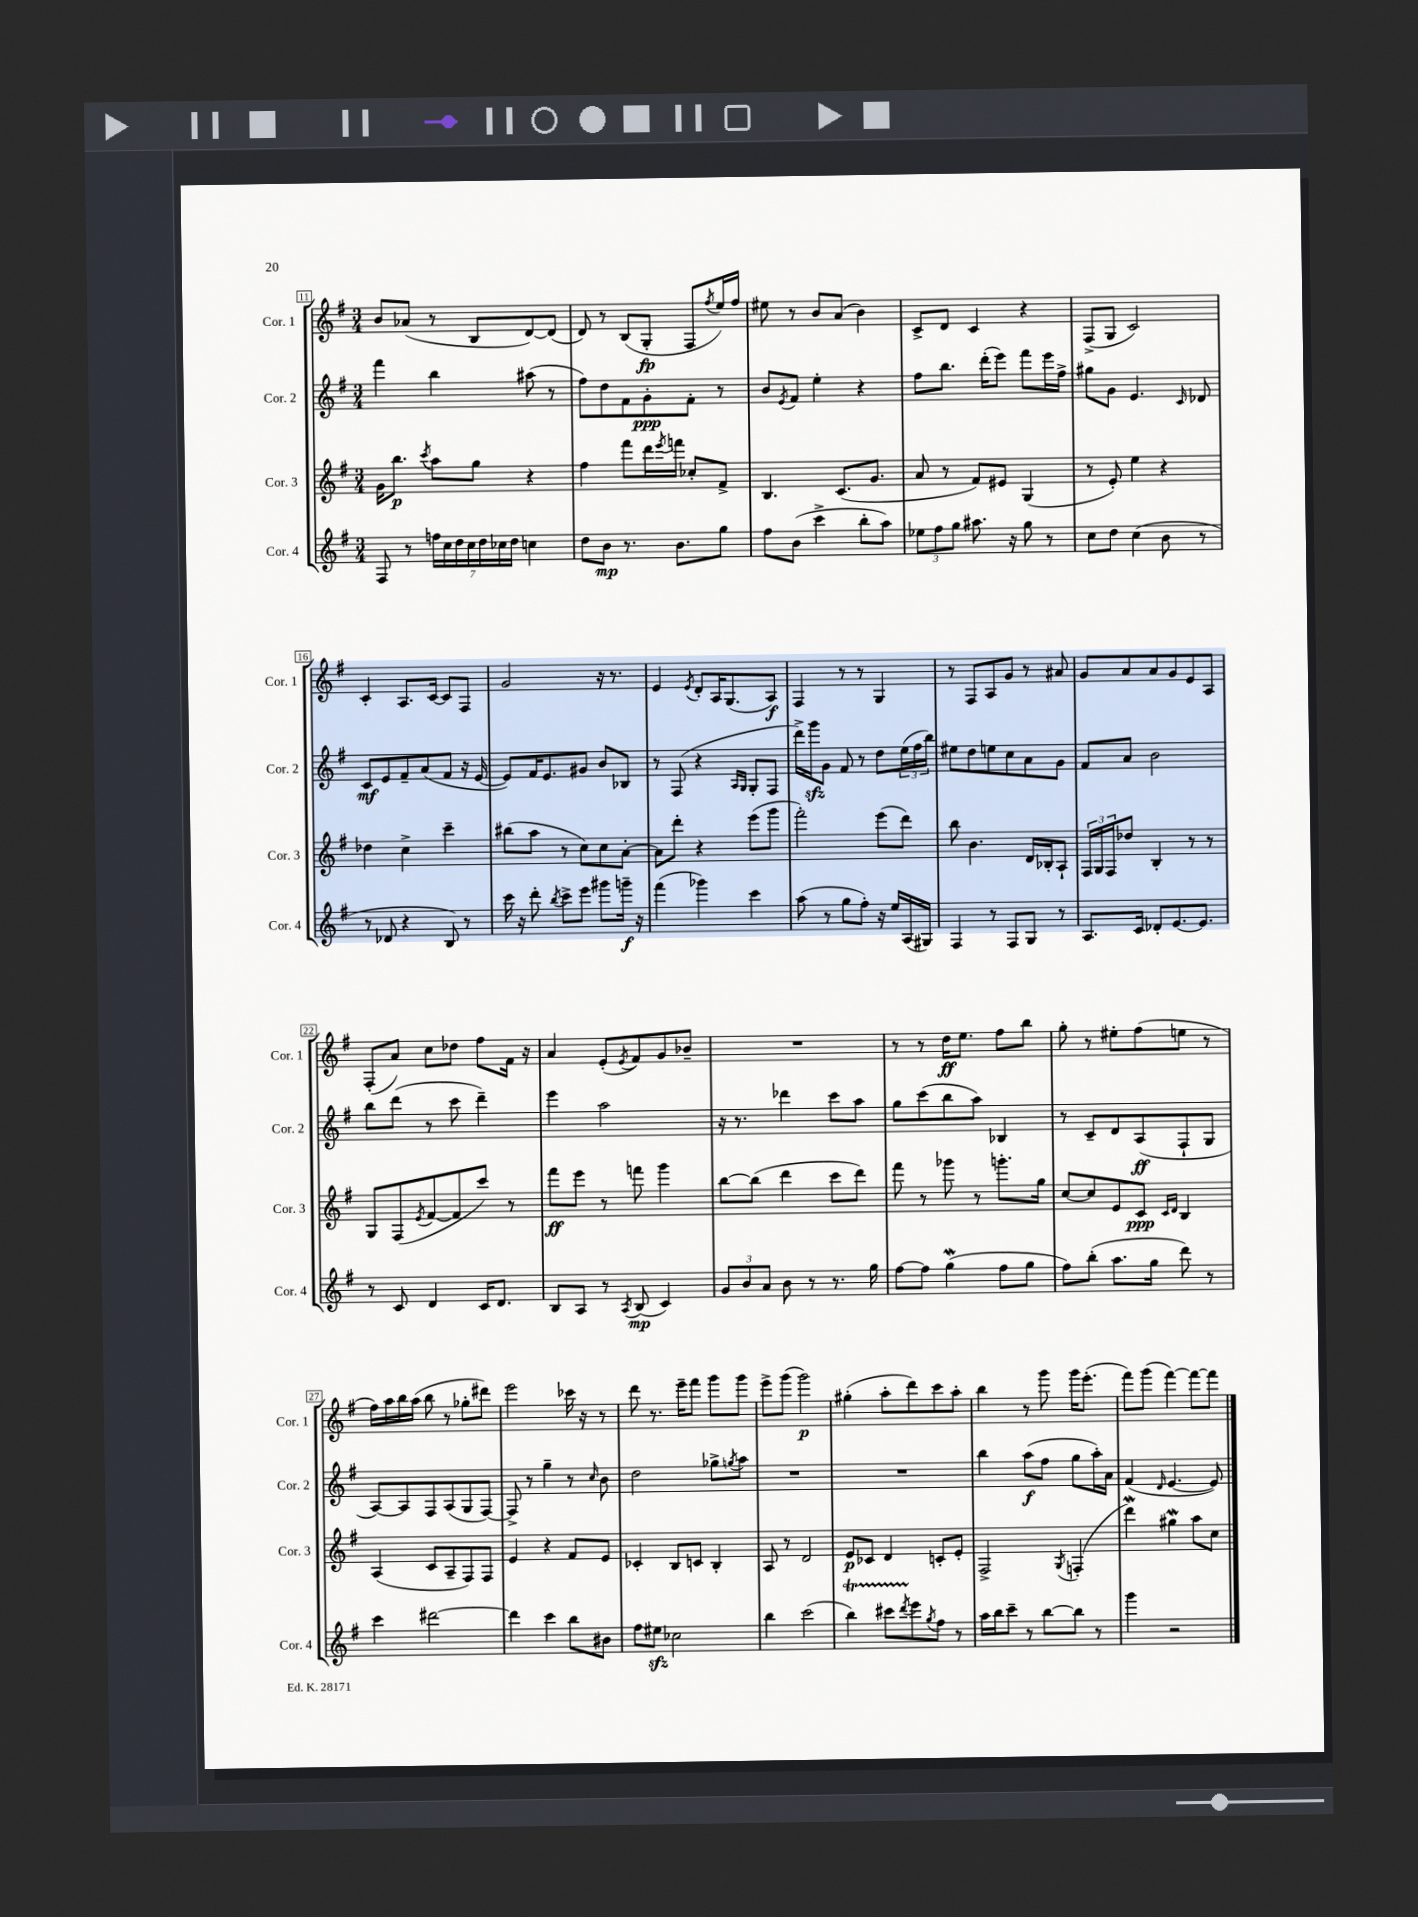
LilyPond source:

<<
\new StaffGroup <<
\new Staff = "s0" \with { instrumentName = "Cor. 1" shortInstrumentName = "Cor. 1" } {
    \clef treble \key g \major \numericTimeSignature \time 3/4
    b'8 aes'8( r8 b8 d'8~) d'8( |
    d'8) r8 b8( g8-.\fp fis8 \acciaccatura { fis''8 } e''16) fis''16 |
    eis''8 r8 b'8 a'8( b'4) |
    c'8-> d'8 c'4 r4 |
    fis8->( g8 c'2) |
    c'4-. a8. c'16~ c'8 fis8 |
    g'2 r16 r8. |
    e'4 \acciaccatura { e'8 } d'8-. a16 g8.( a8\f) |
    fis4 r8 r8 g4 |
    r8 fis8 a8 g'8 r8 ais'8 |
    g'8 a'8 a'8 g'8 e'8 a8 |
    fis8-.( a'8) c''8 des''8 fis''8 fis'16 r16 |
    a'4 e'8-.( \acciaccatura { e'8 } fis'8) g'8 bes'8-- |
    R2. |
    r8 r8 d''16\ff e''8. fis''8 b''8 |
    g''8-. r8 eis''8-. fis''8( e''8 r8 |
    fis''16) a''16 b''16 a''16( b''8 r8 ges''8-. dis'''8) |
    e'''2 ces'''16 r16 r8 |
    d'''8 r8. e'''16-- fis'''8 g'''8 g'''8 |
    e'''8-> g'''8( g'''2\p) |
    gis''4-.( a''8-. d'''8) c'''8 a''8-. |
    b''4 r8 g'''8 g'''16 e'''8.-.( |
    fis'''8) g'''8( fis'''4~) fis'''8~ fis'''8 \bar "|." |
}
\new Staff = "s1" \with { instrumentName = "Cor. 2" shortInstrumentName = "Cor. 2" } {
    \clef treble \key g \major \numericTimeSignature \time 3/4
    fis'''4 b''4 ais''8( r8 |
    fis''8) d''8 fis'8 g'8-.\ppp fis'8-. r8 |
    b'8 \acciaccatura { e'8 } fis'8 e''4-. r4 |
    fis''8 b''8. d'''16-.( e'''8) fis'''8 e'''16 fis''16-> |
    gis''8 g'8 e'4. \grace { c'16 } des'8 |
    c'8\mf e'8 fis'8-- a'8( fis'8 r16 e'16~ |
    e'8) fis'16 e'8. gis'8 b'8 bes8 |
    r8 fis8( r4 \grace { a16 g16 } g8-. fis8 |
    d'''16->) g'''16\sfz g'8 fis'8 r8 d''8 \tuplet 3/2 { e''16( fis''16 b''16) } |
    eis''8 d''8 e''8 c''8 a'8 g'8 |
    fis'8 a'8 b'2 |
    b''8 d'''8( r8 c'''8 d'''4--) |
    e'''4 a''2 |
    r16 r8. des'''4 c'''8 a''8 |
    g''8 c'''8( b''8 a''8) bes4 |
    r8 c'8-- d'8 a8\ff( fis8-! g8 |
    a8~) a8 fis8 a8( g8 fis8~) |
    fis8-> r8 g''4-- r8 \grace { c''16 } b'8 |
    d''2 ges''8-> \acciaccatura { g''8 } a''8 |
    R2. |
    R2. |
    b''4 a''8\f( fis''8 g''8 a''16-.) a'16 |
    fis'4( \grace { d'16 } e'4.~ e'8) \bar "|." |
}
\new Staff = "s2" \with { instrumentName = "Cor. 3" shortInstrumentName = "Cor. 3" } {
    \clef treble \key g \major \numericTimeSignature \time 3/4
    g'16 b''8.\p \acciaccatura { c'''8 } a''8 g''8 r4 |
    fis''4 fis'''8 d'''16 \acciaccatura { e'''8 } f'''16 ces''8-. fis'8-> |
    b4. c'8.( g'8. |
    a'8 r8 fis'8) eis'8 g4( |
    r8 e'8-.) e''4 r4 |
    des''4 c''4-> c'''4-- |
    bis''8( a''8 r8 c''8) c''8 a'8~-. |
    a'8 d'''8-. r4 e'''8( g'''8 |
    fis'''2-.) e'''8( d'''8) |
    b''8 b'4. d'16 bes16-. a8-! |
    \tuplet 3/2 { fis16 g16 fis16 } des''8 b4-. r8 r8 |
    g8 fis8( \acciaccatura { e'8 } fis'8~ fis'8 c'''8) r8 |
    fis'''8\ff e'''8 r8 f'''8 g'''4 |
    b''8~ b''8( d'''4 c'''8 d'''8) |
    fis'''8 r8 ges'''8 r8 g'''8.-. g''16 |
    c''8~ c''8 e'8 c'8\ppp \grace { c'16 d'16 } b4 |
    a4( c'8 a8-- fis8) fis8 |
    e'4 r4 fis'8 e'8 |
    ces'4-. b8 c'8 b4-. |
    a8 r8 d'2 |
    e'8\p ces'8 d'4 c'8-. e'8-. |
    fis2-> \acciaccatura { g8 } f4-.( |
    d'''4\mordent) gis''4\mordent a''8 c''8 \bar "|." |
}
\new Staff = "s3" \with { instrumentName = "Cor. 4" shortInstrumentName = "Cor. 4" } {
    \clef treble \key g \major \numericTimeSignature \time 3/4
    fis8 r8 \tuplet 7/4 { f''16 c''16 d''16 c''16 d''16 ces''16 d''16 } c''4 |
    d''8 b'8\mp r8. b'8. g''8 |
    fis''8 b'8( c'''4-> b''8-. a''8) |
    \tuplet 3/2 { ees''8 fis''8 g''8 } ais''8. r16 g''8 r8 |
    c''8 d''8 c''4( b'8 r8 |
    r8 des'8 r4 b8) r8 |
    c'''16 r16 d'''8-. \acciaccatura { b''8 } c'''8-> e'''8 gis'''8 g'''16--\f r16 |
    fis'''4( ges'''4) c'''4 |
    a''8( r8 g''8 fis''8-.) r16 e''16 a16( gis16) |
    fis4 r8 fis8 g8 r8 |
    a8. c'16 des'8-. e'8.~ e'8. |
    r8 c'8 d'4 c'16 d'8. |
    b8 a8 r8 \acciaccatura { a8 } b8\mp( c'4) |
    \tuplet 3/2 { g'8 b'8 a'8 } b'8 r8 r8. g''16 |
    fis''8~ fis''8 g''4\mordent( fis''8 g''8 |
    fis''8) b''8-.( a''8. g''16 d'''8) r8 |
    c'''4 dis'''2~ |
    dis'''4 c'''4 b''8 bis'8 |
    fis''8 eis''8\sfz ces''2 |
    b''4 c'''2( |
    b''4\startTrillSpan) cis'''8 \acciaccatura { d'''8 } e'''8\stopTrillSpan \acciaccatura { g''8 } fis''8 r8 |
    a''16 b''16 c'''8-- r8 b''8~ b''8 r8 |
    g'''4 r2 \bar "|." |
}
>>
>>
\layout { \context { \Score currentBarNumber = #11 \override BarNumber.stencil = #(make-stencil-boxer 0.1 0.3 ly:text-interface::print) } }
